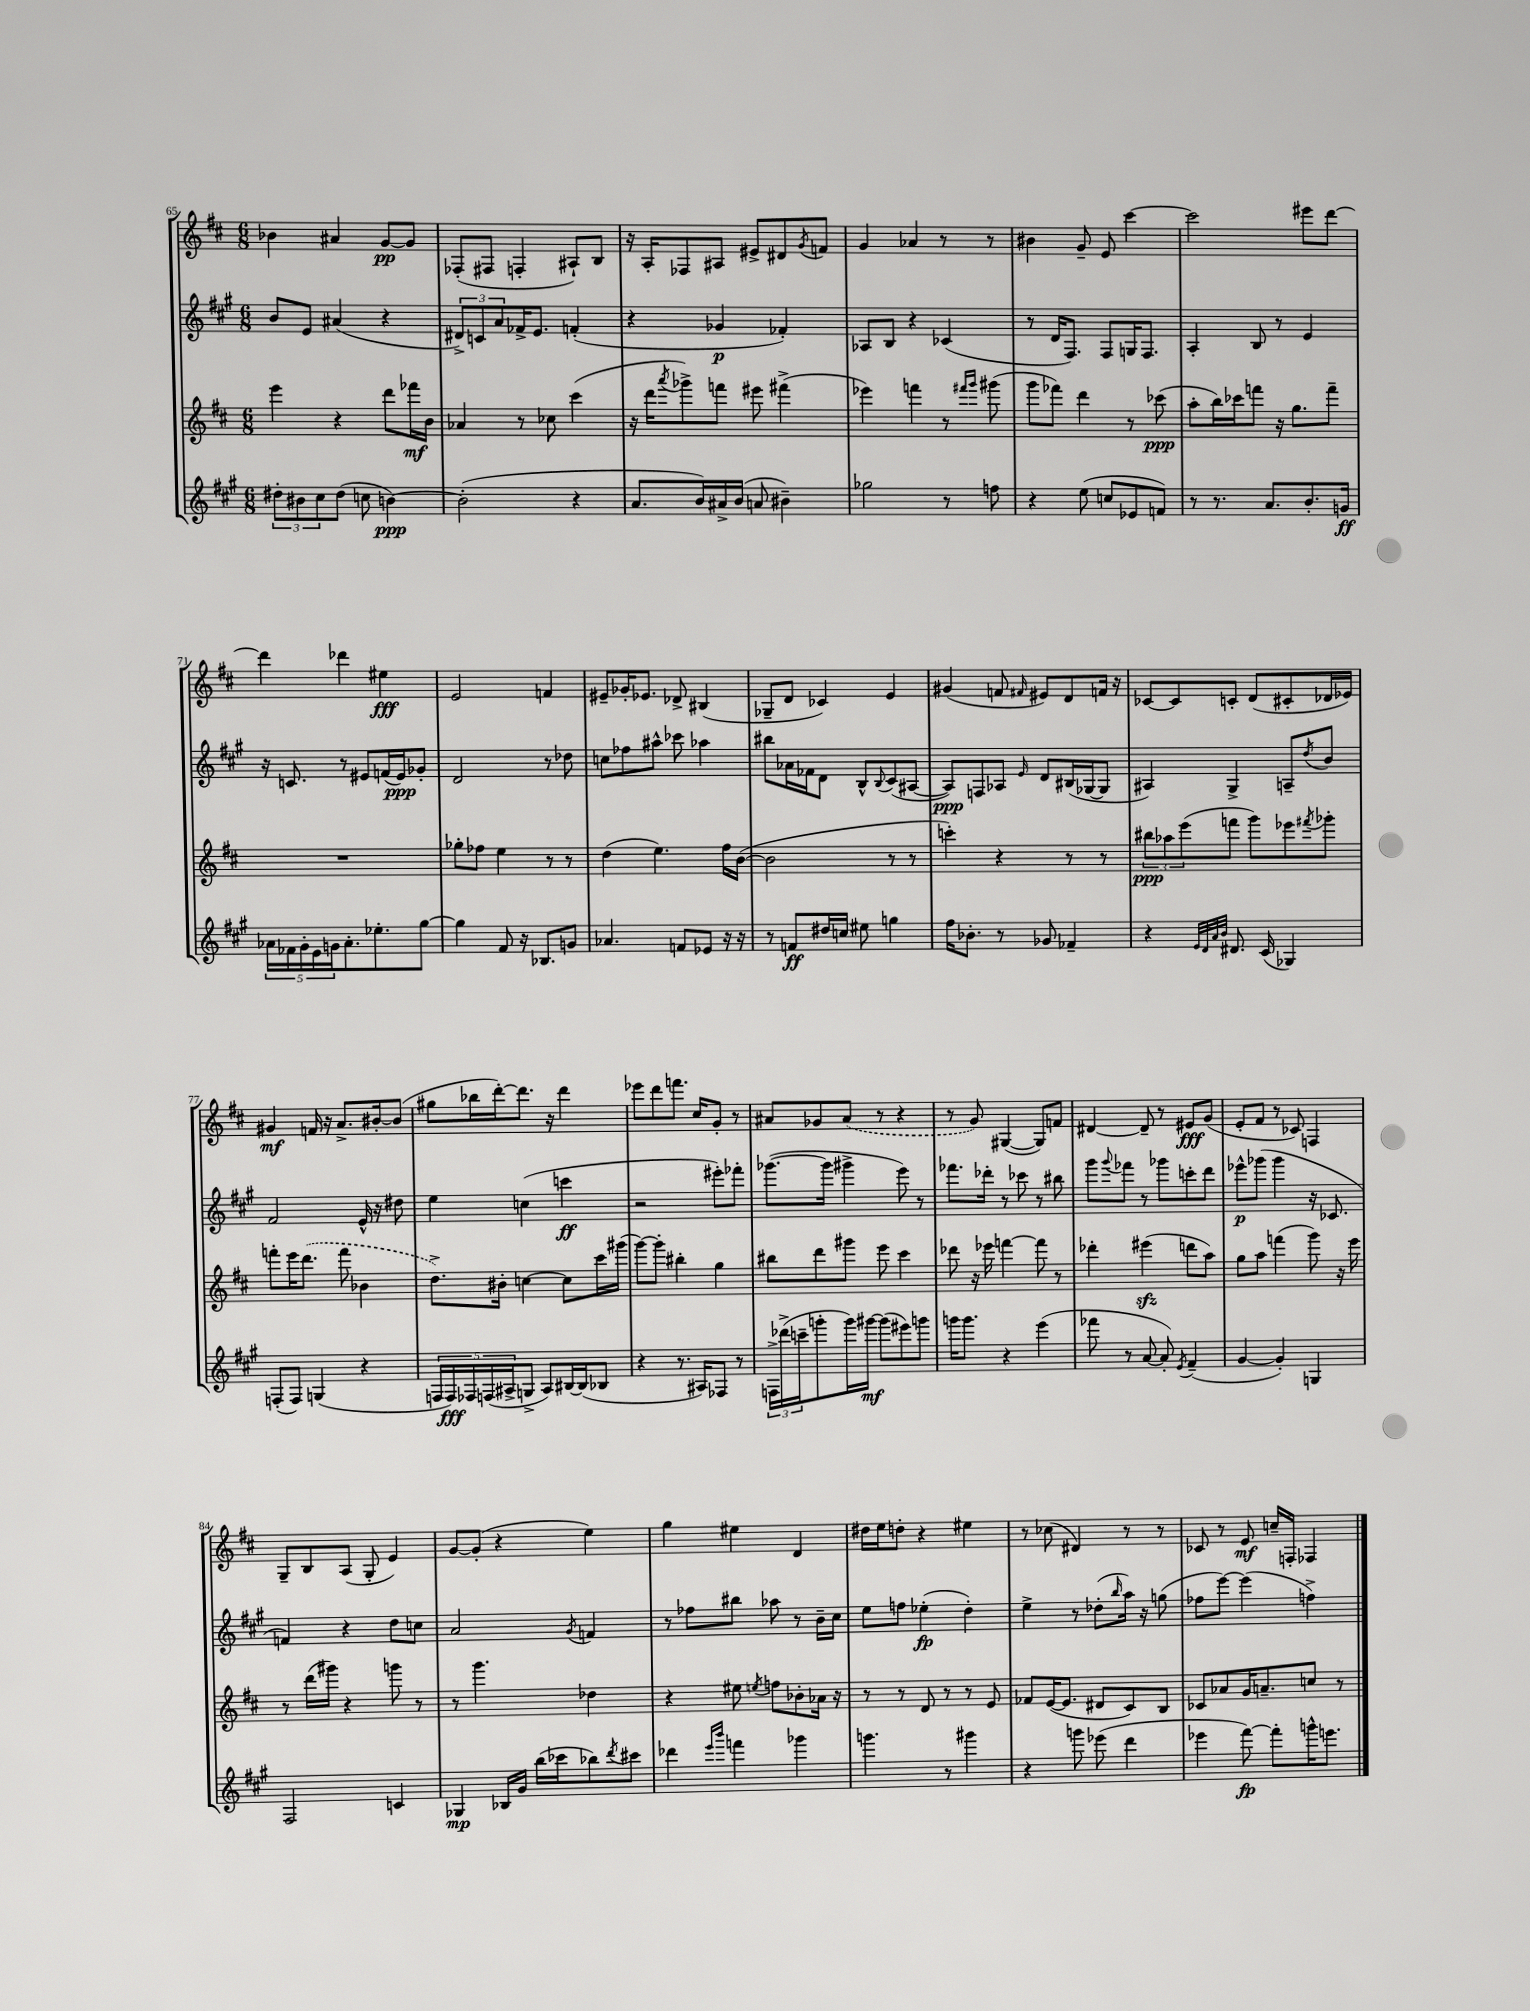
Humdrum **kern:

**kern	**dynam	**kern	**dynam	**kern	**dynam	**kern	**dynam
*part4	*part4	*part3	*part3	*part2	*part2	*part1	*part1
*staff4	*staff4	*staff3	*staff3	*staff2	*staff2	*staff1	*staff1
*clefG2	*	*clefG2	*	*clefG2	*	*clefG2	*
*k[f#c#g#]	*	*k[f#c#]	*	*k[f#c#g#]	*	*k[f#c#]	*
*M6/8	*	*M6/8	*	*M6/8	*	*M6/8	*
=65	=65	=65	=65	=65	=65	=65	=65
12dd#X'\L	.	4eee\	.	8b/L	.	4b-X\	.
12b#X\	.	.	.	.	.	.	.
.	.	.	.	8e/J	.	.	.
12cc#\	.	.	.	.	.	.	.
(8dd#\J	.	4r	.	(4a#X/	.	4a#X/	.
8ccn\	.	.	.	.	.	.	.
[4bn\)	ppp	8ddd\L	.	4r	.	[8g/L	pp
.	.	16fff-X\L	mf	.	.	8g/J]	.
.	.	16b\JJ	.	.	.	.	.
=66	=66	=66	=66	=66	=66	=66	=66
(2b'\]	.	4a-X/	.	12d#X^/L)	.	(8F-X'/L	.
.	.	.	.	12cn/	.	.	.
.	.	.	.	.	.	8F#X/J	.
.	.	.	.	12a/	.	.	.
.	.	8r	.	16f-X^/K	.	4Fn'/	.
.	.	.	.	8.e/J	.	.	.
.	.	8cc-X\	.	.	.	.	.
4r	.	(4ccc#\	.	(4fn'/	.	8A#X`/L)	.
.	.	.	.	.	.	8B/J	.
=67	=67	=67	=67	=67	=67	=67	=67
8.a/L	.	16r	.	4r	.	16r	.
.	.	16ddd\KL	.	.	.	16A'/KL	.
.	.	8qaaa/	.	.	.	.	.
.	.	8ggg-X^\)	.	.	.	8F-X/	.
16b/L)	.	.	.	.	.	.	.
16a#X^/	.	8fffn\J	.	4g-X/	p	8A#X/J	.
(16b/JJ	.	.	.	.	.	.	.
8an/	.	8eee#X\	.	.	.	8e#X^/L	.
4b#X~\)	.	(4fff#X^\	.	4f-X'/)	.	8d#X/	.
.	.	.	.	.	.	8qg/	.
.	.	.	.	.	.	8fn/J	.
=68	=68	=68	=68	=68	=68	=68	=68
2gg-X\	.	4eee-X\)	.	8A-X/L	.	4g/	.
.	.	.	.	8B/J	.	.	.
.	.	4fffn\	.	4r	.	4a-X/	.
8r	.	8r	.	(4c-X/	.	8r	.
.	.	16qqfff#X/LL	.	.	.	.	.
.	.	16qqggg/JJ	.	.	.	.	.
8ffn\	.	(8ggg#X\	.	.	.	8r	.
=69	=69	=69	=69	=69	=69	=69	=69
4r	.	8ggg\L	.	8r	.	4b#X\	.
.	.	8fff-X\J)	.	16d/KL	.	.	.
.	.	.	.	8.F#/J)	.	.	.
(8ee\	.	4ddd\	.	.	.	8g~/	.
8ccn/L	.	.	.	8F#/L	.	8e/	.
8e-X/	.	8r	.	16Gn/K	.	[4ccc#\	.
.	.	.	.	8.F#/J	.	.	.
8fn/J)	.	(8ccc-X\	ppp	.	.	.	.
=70	=70	=70	=70	=70	=70	=70	=70
8r	.	8aa'\L	.	4A'/	.	2ccc#\]	.
8.r	.	16bb\L)	.	.	.	.	.
.	.	16ccc-X\J	.	.	.	.	.
.	.	8fffn\J	.	8B/	.	.	.
8.a/L	.	.	.	.	.	.	.
.	.	16r	.	8r	.	.	.
.	.	8.gg\L	.	.	.	.	.
8.b'/	.	.	.	4e/	.	8eee#X\L	.
.	.	8fff~\J	.	.	.	[8ddd\J	.
16gn/Jk	ff	.	.	.	.	.	.
!!LO:LB:g=z
=71	=71	=71	=71	=71	=71	=71	=71
20a-X\LL	.	2.r	.	16r	.	4ddd\]	.
20f-X\	.	.	.	.	.	.	.
.	.	.	.	8.cn/	.	.	.
20g#'\	.	.	.	.	.	.	.
20e\	.	.	.	.	.	.	.
20gn\J	.	.	.	.	.	.	.
8.a-'\	.	.	.	8r	.	4ddd-X\	.
.	.	.	.	8e#X/L	.	.	.
8.ee-X'\	.	.	.	.	.	.	.
.	.	.	.	(16fn/L	.	4ee#X\	fff
.	.	.	.	16e#/J)	ppp	.	.
[8gg#\J	.	.	.	8g-X'/J	.	.	.
=72	=72	=72	=72	=72	=72	=72	=72
4gg#\]	.	8gg-X'\L	.	2d/	.	2e/	.
.	.	8ff-X\J	.	.	.	.	.
8f#/	.	4ee\	.	.	.	.	.
16r	.	.	.	.	.	.	.
8.B-X/L	.	.	.	.	.	.	.
.	.	8r	.	8r	.	4fn/	.
8gn/J	.	8r	.	8dd-X\	.	.	.
=73	=73	=73	=73	=73	=73	=73	=73
4.a-X/	.	(4dd\	.	8ccn\L	.	8e#X~/L	.
.	.	.	.	8ff-X\	.	16g-X'/K	.
.	.	.	.	.	.	8.e-X/J	.
.	.	4.ee\)	.	8aa#X^^\J	.	.	.
8fn/L	.	.	.	8ccc-X\	.	8d-X^/	.
8e-X/J	.	.	.	4aa-X\	.	(4B#X/	.
16r	.	16ff#\LL	.	.	.	.	.
16r	.	([16b\JJ	.	.	.	.	.
=74	=74	=74	=74	=74	=74	=74	=74
8r	.	2b\]	.	8bb#X\L	.	8G-X~/L	.
8fn/L	ff	.	.	16a-X\L	.	8d/J	.
.	.	.	.	16f-X\J	.	.	.
16dd#X/L	.	.	.	8d\J	.	4c-X/)	.
16ccn/JJ	.	.	.	.	.	.	.
8ee#X\	.	.	.	8B^^/L	.	.	.
.	.	.	.	8qqB/	.	.	.
4ggn\	.	8r	.	(8c#/	.	4e/	.
.	.	8r	.	[8A#X/J	.	.	.
=75	=75	=75	=75	=75	=75	=75	=75
16ff#\KL	.	4cccn'\)	.	8A#/L])	ppp	(4g#X/	.
8.b-X'\J	.	.	.	.	.	.	.
.	.	.	.	8Fn/	.	.	.
8r	.	4r	.	8A-X/J	.	8fn/	.
.	.	.	.	16qqe/	.	16qqf#X/	.
8g-X/	.	.	.	8d/L	.	8e#X/L)	.
4f-X~/	.	8r	.	(16B#X/L	.	8d/	.
.	.	.	.	[16G-X/J	.	.	.
.	.	8r	.	8G-/J]	.	16fn/Jk	.
.	.	.	.	.	.	16r	.
=76	=76	=76	=76	=76	=76	=76	=76
4r	.	12bb#X\L	ppp	4A#X/)	.	[8c-X/L	.
.	.	12aa-X\	.	.	.	.	.
.	.	.	.	.	.	8c-/]	.
.	.	(12eee\	.	.	.	.	.
32qqe/LLL	.	.	.	.	.	.	.
32qqd/	.	.	.	.	.	.	.
32qqa/	.	.	.	.	.	.	.
32qqb/JJJ	.	.	.	.	.	.	.
8.d#X/	.	8fffn\J	.	4G#^/	.	8cn'/J	.
.	.	8ggg\L)	.	.	.	(8d/L	.
(16c#/	.	.	.	.	.	.	.
4G-X/)	.	8eee-X\	.	8An~/L	.	8c#X'/	.
.	.	8qfff#X/	.	8qdd/	.	.	.
.	.	8ggg-X'\J	.	8b/J	.	16d-X/L	.
.	.	.	.	.	.	16e-X/JJ)	.
!!LO:LB:g=z
=77	=77	=77	=77	=77	=77	=77	=77
(8Fn'/L	.	8fffn'\L	.	2f#/	.	4g#X/	mf
8F/J)	.	16eee\K	.	.	.	.	.
.	.	(8.ddd\J	.	.	.	.	.
(4Gn/	.	.	.	.	.	16fn/	.
.	.	.	.	.	.	16r	.
.	.	8fff\	.	.	.	8.a^/L	.
4r	.	4b-X\	.	16e^^/	.	.	.
.	.	.	.	16r	.	[16b#X'/k	.
.	.	.	.	8dd#X\	.	(8b#/J]	.
=78	=78	=78	=78	=78	=78	=78	=78
20Fn/LL	.	8.dd^\L)	.	4ee\	.	8gg#X\L	.
20F/)	fff	.	.	.	.	.	.
20F-X/	.	.	.	.	.	.	.
.	.	.	.	.	.	16bb-X\L	.
(20Fn/	.	.	.	.	.	.	.
.	.	16b#X'\Jk	.	.	.	[16ddd'\J)	.
20A#X^/J	.	.	.	.	.	.	.
8Gn^/J	.	[4ccn\	.	(4ccn\	.	8.ddd\J]	.
8A#/L)	.	.	.	.	.	.	.
.	.	.	.	.	.	16r	.
[16B#X/L	.	8cc\L]	.	4cccn\	ff	4ddd\	.
(16B#/J]	.	.	.	.	.	.	.
8B-X/J	.	16ccc#\L	.	.	.	.	.
.	.	(16ggg#X\JJ	.	.	.	.	.
=79	=79	=79	=79	=79	=79	=79	=79
4r	.	[8ggg\L)	.	2r	.	8eee-X\L	.
.	.	8ggg'\J]	.	.	.	8ddd\	.
8.r	.	4bb#X'\	.	.	.	8.fffn\J	.
16A#X/KL)	.	.	.	.	.	16cc#/KL	.
8F-X/J	.	4gg\	.	8eee#X'\L)	.	8g'/J	.
8r	.	.	.	8fff-X'\J	.	8r	.
=80	=80	=80	=80	=80	=80	=80	=80
24Fn^\LL	.	8bb#X\L	.	([8.ggg-X\L	.	8a#X/L	.
(24ddd-X^\	.	.	.	.	.	.	.
24cccn~\J	.	.	.	.	.	.	.
8gggn'\	.	8ddd\	.	.	.	8g-X/	.
.	.	.	.	16ggg-\Jk]	.	.	.
16ggg\L)	.	8ggg#X\J	.	4ggg#X^\	.	(8a#/J	.
[16ggg#X\JJ	mf	.	.	.	.	.	.
(8ggg#\L]	.	8eee\	.	.	.	8r	.
8eee#X\)	.	4ccc#\	.	8eee\)	.	4r	.
8gggn\J	.	.	.	8r	.	.	.
=81	=81	=81	=81	=81	=81	=81	=81
16gggn\KL	.	8ddd-X\	.	8.fff-X\L	.	8r	.
8.ggg\J	.	.	.	.	.	.	.
.	.	16r	.	.	.	8g/)	.
.	.	16eee-X\	.	16ddd-X'\Jk	.	.	.
4r	.	[4fffn\	.	8r	.	([4G#X/	.
.	.	.	.	8ccc-X\	.	.	.
(4eee\	.	8fff\]	.	8r	.	8G#/L])	.
.	.	8r	.	8bb#X\	.	8fn/J	.
=82	=82	=82	=82	=82	=82	=82	=82
8fff-X\	.	4ddd-X'\	.	8ggg#\L	.	[4d#X/	.
.	.	.	.	8qqggg#/	.	.	.
8r	.	.	.	8fff-X\J	.	.	.
[8a/	.	(4eee#Xzz\	.	8r	.	8d#~/]	.
8a'/])	.	.	.	8ggg-X\L	.	8r	.
8qe/	.	.	.	.	.	.	.
(4f#~/	.	8dddn\L	.	8cccn'\	.	8e#X/L	fff
.	.	8aa\J)	.	8ddd\J	.	(8g/J	.
=83	=83	=83	=83	=83	=83	=83	=83
[4g#/	.	8gg\L	.	8eee-X^^\L	p	8e'/L	.
.	.	8aa\J	.	(8ggg-X\J	.	8f#/J	.
4g#'/])	.	(4fffn\	.	4ggg-\	.	8r	.
.	.	.	.	.	.	8c-X/)	.
4Gn/	.	8ggg\)	.	16r	.	4Fn/	.
.	.	.	.	8.c-X/	.	.	.
.	.	16r	.	.	.	.	.
.	.	16eee\	.	.	.	.	.
!!LO:LB:g=z
=84	=84	=84	=84	=84	=84	=84	=84
2F#/	.	8r	.	4fn/)	.	8G~/L	.
.	.	(16ddd\LL	.	.	.	8B/	.
.	.	16ggg#X\JJ)	.	.	.	.	.
.	.	4r	.	4r	.	(8A/J	.
.	.	.	.	.	.	8G'/	.
4cn/	.	8gggn\	.	8dd\L	.	4e/)	.
.	.	8r	.	8ccn\J	.	.	.
=85	=85	=85	=85	=85	=85	=85	=85
4G-X/	mp	8r	.	2a/	.	[8g/L	.
.	.	4.ggg\	.	.	.	(8g'/J]	.
16B-X/LL	.	.	.	.	.	4r	.
16g#/JJ	.	.	.	.	.	.	.
(16bb\LL	.	.	.	.	.	.	.
16ccc-X\J	.	.	.	.	.	.	.
.	.	.	.	8qg#/	.	.	.
8bb-X\)	.	4dd-X\	.	4fn/	.	4ee\)	.
8qddd/	.	.	.	.	.	.	.
8ccc#X\J	.	.	.	.	.	.	.
=86	=86	=86	=86	=86	=86	=86	=86
4ddd-X\	.	4r	.	8r	.	4gg\	.
.	.	.	.	8ff-X\L	.	.	.
16qqeee/LL	.	.	.	.	.	.	.
16qqbbb/JJ	.	.	.	.	.	.	.
4fffn\	.	8ee#X\	.	8bb#X\J	.	4ee#X\	.
.	.	8qeen/	.	.	.	.	.
.	.	8ffn\L	.	8aa-X\	.	.	.
4ggg-X\	.	8b-X'\	.	8r	.	4d/	.
.	.	16a-X\Jk	.	16b~\LL	.	.	.
.	.	16r	.	16cc#\JJ	.	.	.
=87	=87	=87	=87	=87	=87	=87	=87
4.gggn\	.	8r	.	8ee\L	.	16dd#X\LL	.
.	.	.	.	.	.	16ee\J	.
.	.	8r	.	8ffn\J	.	8ddn'\J	.
.	.	8d/	.	(4ee-X'\	fp	4r	.
8r	.	8r	.	.	.	.	.
4ggg#X\	.	8r	.	4dd'\)	.	4ee#X\	.
.	.	8e/	.	.	.	.	.
=88	=88	=88	=88	=88	=88	=88	=88
4r	.	8f-X/L	.	4ee^\	.	8r	.
.	.	([16e/K	.	.	.	(8cc-X\	.
.	.	8.e/J]	.	.	.	.	.
8gggn\	.	.	.	8r	.	4d#X/)	.
(8eee-X\	.	8d#X/L	.	(8dd-X'\L	.	.	.
.	.	.	.	16qqbb/	.	.	.
4ddd\	.	8c#/)	.	16aa\Jk)	.	8r	.
.	.	.	.	16r	.	.	.
.	.	8B/J	.	(8ggn\	.	8r	.
=89	=89	=89	=89	=89	=89	=89	=89
4eee-X\	.	8c-X/L	.	8ff-X\L	.	8c-X/	.
.	.	8a-X/	.	[8eee\J)	.	8r	.
[8fff#\)	fp	16g/K	.	(4eee\]	.	8e/	mf
.	.	8.an~/	.	.	.	.	.
8fff#'\L]	.	.	.	.	.	16ccn~/LL	.
.	.	.	.	.	.	16Fn'/JJ	.
16gggn^^\K	.	8ccn/J	.	4ffn^\)	.	4F-X/	.
8.eeen\J	.	.	.	.	.	.	.
.	.	8r	.	.	.	.	.
==	==	==	==	==	==	==	==
*-	*-	*-	*-	*-	*-	*-	*-
